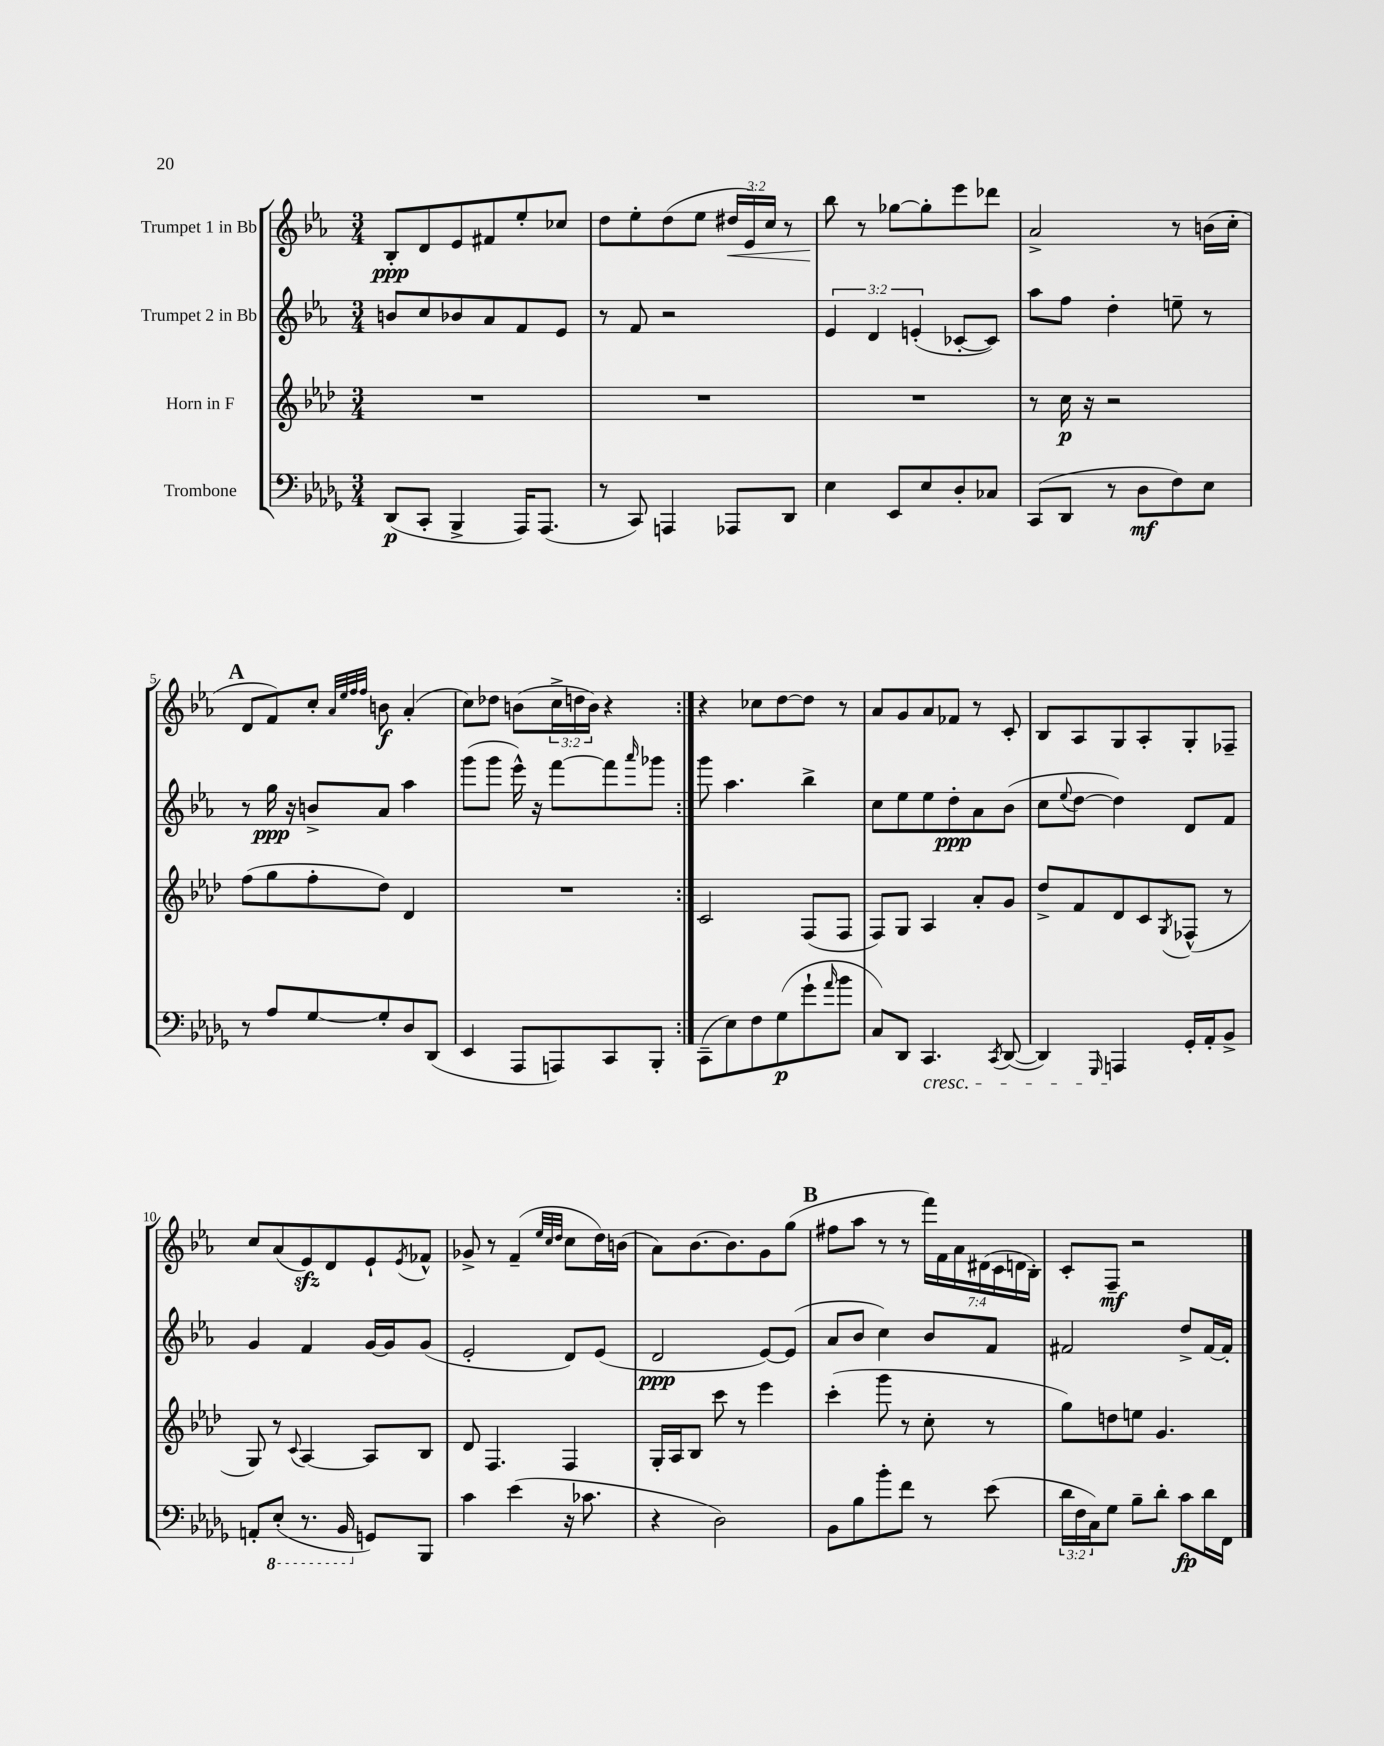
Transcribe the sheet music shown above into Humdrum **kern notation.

**kern	**dynam	**kern	**dynam	**kern	**dynam	**kern	**dynam
*part4	*part4	*part3	*part3	*part2	*part2	*part1	*part1
*staff4	*staff4	*staff3	*staff3	*staff2	*staff2	*staff1	*staff1
*I"Trombone	*	*I"Horn in F	*	*I"Trumpet 2 in Bb	*	*I"Trumpet 1 in Bb	*
*clefF4	*	*clefG2	*	*clefG2	*	*clefG2	*
*k[b-e-a-d-g-]	*	*k[b-e-a-d-]	*	*k[b-e-a-]	*	*k[b-e-a-]	*
*M3/4	*	*M3/4	*	*M3/4	*	*M3/4	*
=1	=1	=1	=1	=1	=1	=1	=1
(8DD-/L	p	2.r	.	8bn/L	.	8B-'/L	ppp
8CC'/J	.	.	.	8cc/	.	8d/	.
4BBB-^/	.	.	.	8b-X/	.	8e-/	.
.	.	.	.	8a-/	.	8f#X/	.
16AAA-/KL)	.	.	.	8f/	.	8ee-'/	.
(8.AAA-/J	.	.	.	.	.	.	.
.	.	.	.	8e-/J	.	8cc-X/J	.
=2	=2	=2	=2	=2	=2	=2	=2
8r	.	2.r	.	8r	.	8dd\L	.
8CC/)	.	.	.	8f/	.	8ee-'\	.
4AAAn/	.	.	.	2r	.	(8dd\	.
.	.	.	.	.	.	8ee-\J	.
!	!	!	!	!	!	!	!LO:HP:b
8AAA-X/L	.	.	.	.	.	24dd#X/LL	<
.	.	.	.	.	.	24e-/)	.
.	.	.	.	.	.	24cc/JJ	.
8DD-/J	.	.	.	.	.	8r	.
=3	=3	=3	=3	=3	=3	=3	=3
4E-\	.	2.r	.	6e-/	.	8bb-\	.
.	.	.	.	.	.	8r	[
.	.	.	.	6d/	.	.	.
8EE-/L	.	.	.	.	.	[8gg-X\L	.
.	.	.	.	(6en'/	.	.	.
8E-/	.	.	.	.	.	8gg-'\]	.
8D-'/	.	.	.	[8c-X'/L	.	8eee-\	.
8C-X/J	.	.	.	8c-/J])	.	8ddd-X\J	.
=4	=4	=4	=4	=4	=4	=4	=4
(8CC/L	.	8r	.	8aa-\L	.	2a-^/	.
8DD-/J	.	16cc\	p	8ff\J	.	.	.
.	.	16r	.	.	.	.	.
8r	.	2r	.	4dd'\	.	.	.
8D-\L	mf	.	.	.	.	.	.
8F\)	.	.	.	8een~\	.	8r	.
8E-\J	.	.	.	8r	.	(16bn\LL	.
.	.	.	.	.	.	16cc'\JJ	.
!!LO:LB:g=z
!!LO:REH:place=s1:t=A
=5	=5	=5	=5	=5	=5	=5	=5
8r	.	(8ff\L	.	8r	.	8d/L	.
8A-/L	.	8gg\	.	16gg\	ppp	8f/)	.
.	.	.	.	16r	.	.	.
[8G-/	.	8ff'\	.	8bn^/L	.	8cc'/J	.
.	.	.	.	.	.	32qqa-/LLL	.
.	.	.	.	.	.	32qqee-/	.
.	.	.	.	.	.	32qqff/	.
.	.	.	.	.	.	32qqff/JJJ	.
8G-'/]	.	8dd-\J)	.	8a-/J	.	8bn\	f
8D-/	.	4d-/	.	4aa-\	.	(4a-'/	.
(8DD-/J	.	.	.	.	.	.	.
=6	=6	=6	=6	=6	=6	=6	=6
4EE-/	.	2.r	.	(8ggg\L	.	8cc\L)	.
.	.	.	.	8ggg\J	.	8dd-X\J	.
8AAA-/L	.	.	.	16eee-^^\)	.	(8bn\L	.
.	.	.	.	16r	.	.	.
8AAAn/)	.	.	.	[8fff\L	.	24cc^\L	.
.	.	.	.	.	.	24ddn\	.
.	.	.	.	.	.	24b\JJ)	.
8CC/	.	.	.	8fff\]	.	4r	.
.	.	.	.	16qqaaa-/	.	.	.
8BBB-'/J	.	.	.	8ggg-X\J	.	.	.
=7:|!	=7:|!	=7:|!	=7:|!	=7:|!	=7:|!	=7:|!	=7:|!
(8CC~\L	.	2c/	.	8ggg\	.	4r	.
8E-\)	.	.	.	4.aa-\	.	.	.
8F\	.	.	.	.	.	8cc-X\L	.
(8G-\	p	.	.	.	.	[8dd\	.
8g-`\	.	(8F/L	.	4bb-^\	.	8dd\J]	.
16qqa-/	.	.	.	.	.	.	.
8b-\J	.	8F/J	.	.	.	8r	.
=8	=8	=8	=8	=8	=8	=8	=8
8C/L)	.	8F/L)	.	8cc\L	.	8a-/L	.
8DD-/J	.	8G/J	.	8ee-\	.	8g/	.
!LO:TX:b:i:t=cresc.	!	!	!	!	!	!	!
4.CC/	.	4A-/	.	8ee-\	.	8a-/	.
.	.	.	.	8dd'\	ppp	8f-X/J	.
.	.	8a-'/L	.	8a-\	.	8r	.
8qCC/	.	.	.	.	.	.	.
([8DD-/	.	8g/J	.	(8b-\J	.	8c'/	.
=9	=9	=9	=9	=9	=9	=9	=9
4DD-/])	.	8dd-^/L	.	8cc\L	.	8B-/L	.
.	.	.	.	8qqee-/	.	.	.
.	.	8f/	.	[8dd\J	.	8A-/	.
16qqGGG-/	.	.	.	.	.	.	.
4AAAn/	.	8d-/	.	4dd\])	.	8G/	.
.	.	8c/	.	.	.	8A-'/	.
.	.	8qG/	.	.	.	.	.
16GG-'/LL	.	(8F-X^^/J	.	8d/L	.	8G'/	.
16AA-'/J	.	.	.	.	.	.	.
8BB-^/J	.	8r	.	8f/J	.	8F-X~/J	.
!!LO:LB:g=z
=10	=10	=10	=10	=10	=10	=10	=10
8AAn'/L	.	8G/)	.	4g/	.	8cc/L	.
*8ba	*	*	*	*	*	*	*
(8EE-'/J	.	8r	.	.	.	(8a-/	.
.	.	8qqc/	.	.	.	.	.
8.r	.	[4A-/	.	4f/	.	8e-zz/)	.
.	.	.	.	.	.	8d/	.
16BBB-/	.	.	.	.	.	.	.
*X8ba	*	*	*	*	*	*	*
8GGn/L)	.	8A-/L]	.	[16g/LL	.	8e-`/	.
.	.	.	.	16g/J]	.	.	.
.	.	.	.	.	.	8qe-/	.
8BBB-/J	.	8B-/J	.	(8g/J	.	8f-X^^/J	.
=11	=11	=11	=11	=11	=11	=11	=11
4c\	.	8d-/	.	2e-'/	.	8g-X^/	.
.	.	4.F/	.	.	.	8r	.
(4e-\	.	.	.	.	.	(4f~/	.
.	.	.	.	.	.	32qqee-/LLL	.
.	.	.	.	.	.	32qqcc/	.
.	.	.	.	.	.	32qqdd/JJJ	.
16r	.	4F/	.	8d/L)	.	8cc\L	.
8.c-X\	.	.	.	.	.	.	.
.	.	.	.	(8e-/J	.	16dd\L)	.
.	.	.	.	.	.	(16bn\JJ	.
=12	=12	=12	=12	=12	=12	=12	=12
4r	.	16G'/LL	.	2d/	ppp	8a-\L)	.
.	.	16A-/J	.	.	.	.	.
.	.	8B-/J	.	.	.	[8.b-\	.
2D-\)	.	8ccc\	.	.	.	.	.
.	.	.	.	.	.	8.b-\]	.
.	.	8r	.	.	.	.	.
.	.	4eee-\	.	[8e-/L)	.	8g\	.
.	.	.	.	(8e-/J]	.	(8gg\J	.
!!LO:REH:place=s1:t=B
=13	=13	=13	=13	=13	=13	=13	=13
8BB-\L	.	(4ccc'\	.	8a-/L	.	8ff#X\L	.
8B-\	.	.	.	8b-/J	.	8aa-\J	.
8b-'\	.	8ggg\	.	4cc\)	.	8r	.
8f\J	.	8r	.	.	.	8r	.
8r	.	8cc'\	.	8b-/L	.	28fff\LL)	.
.	.	.	.	.	.	28f\	.
.	.	.	.	.	.	28a-\	.
.	.	.	.	.	.	(28d#X\	.
(8e-\	.	8r	.	8f/J	.	.	.
.	.	.	.	.	.	28c\	.
.	.	.	.	.	.	28dn\	.
.	.	.	.	.	.	28B-'\JJ)	.
=14	=14	=14	=14	=14	=14	=14	=14
24d-\LL	.	8gg\L)	.	2f#X/	.	8c'/L	.
24F\	.	.	.	.	.	.	.
24C\J)	.	.	.	.	.	.	.
8G-\J	.	8ddn\	.	.	.	8F~/J	mf
8B-~\L	.	8een\J	.	.	.	2r	.
8d-'\J	.	4.g/	.	.	.	.	.
8c\L	fp	.	.	8dd^/L	.	.	.
16d-\L	.	.	.	[16f#/L	.	.	.
16FF\JJ	.	.	.	16f#'/JJ]	.	.	.
==	==	==	==	==	==	==	==
*-	*-	*-	*-	*-	*-	*-	*-
